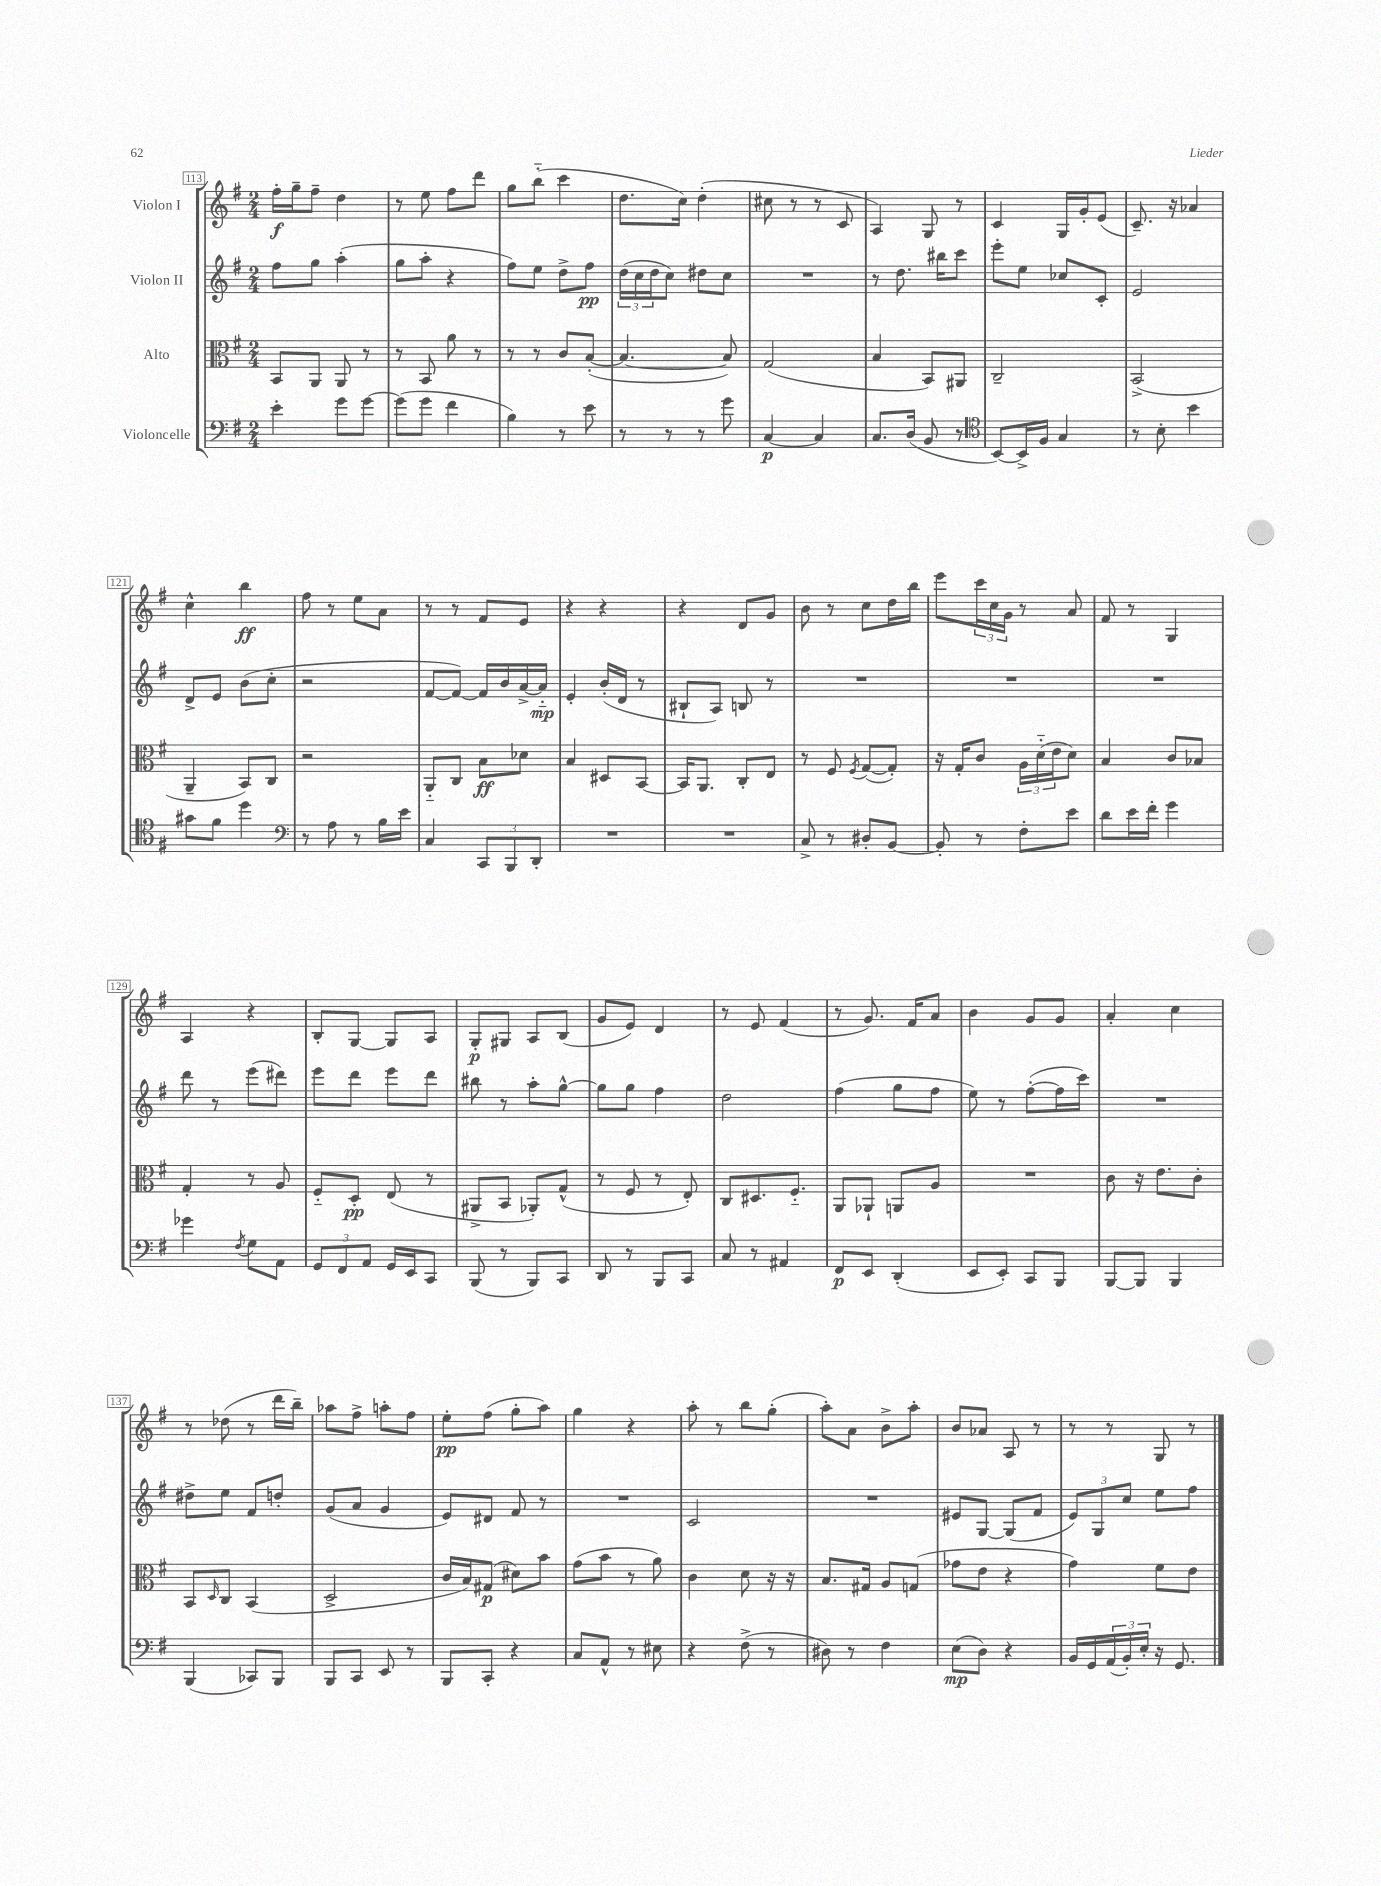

**kern	**dynam	**kern	**dynam	**kern	**dynam	**kern	**dynam
*part4	*part4	*part3	*part3	*part2	*part2	*part1	*part1
*staff4	*staff4	*staff3	*staff3	*staff2	*staff2	*staff1	*staff1
*I"Violoncelle	*	*I"Alto	*	*I"Violon II	*	*I"Violon I	*
*clefF4	*	*clefC3	*	*clefG2	*	*clefG2	*
*k[f#]	*	*k[f#]	*	*k[f#]	*	*k[f#]	*
*M2/4	*	*M2/4	*	*M2/4	*	*M2/4	*
=113	=113	=113	=113	=113	=113	=113	=113
4e'\	.	8BB/L	.	8ff#\L	.	16ff#'\LL	f
.	.	.	.	.	.	16gg~\J	.
.	.	8AA/J	.	8gg\J	.	8ff#~\J	.
8g\L	.	8AA/	.	(4aa'\	.	4dd\	.
[8g\J	.	8r	.	.	.	.	.
=114	=114	=114	=114	=114	=114	=114	=114
(8g\L]	.	8r	.	8gg\L	.	8r	.
8g\J	.	8BB/	.	8aa'\J	.	8ee\	.
4f#\	.	8a\	.	4r	.	8ff#\L	.
.	.	8r	.	.	.	8ddd\J	.
=115	=115	=115	=115	=115	=115	=115	=115
4B\)	.	8r	.	8ff#\L)	.	8gg\L	.
.	.	8r	.	8ee\J	.	(8bb\J	.
8r	.	8c/L	.	8dd^\L	.	4ccc\	.
8e\	.	([8B'/J	.	8ff#\J	pp	.	.
=116	=116	=116	=116	=116	=116	=116	=116
8r	.	4.B/_	.	(24dd\LL	.	8.dd\L	.
.	.	.	.	24cc\	.	.	.
.	.	.	.	24dd\J	.	.	.
8r	.	.	.	8cc\J)	.	.	.
.	.	.	.	.	.	16cc\Jk)	.
8r	.	.	.	8dd#X\L	.	(4dd'\	.
8g\	.	8B/])	.	8cc\J	.	.	.
=117	=117	=117	=117	=117	=117	=117	=117
[4C/	p	(2G/	.	2r	.	8cc#X\	.
.	.	.	.	.	.	8r	.
4C/]	.	.	.	.	.	8r	.
.	.	.	.	.	.	8c/	.
=118	=118	=118	=118	=118	=118	=118	=118
8.C/L	.	4B/	.	8r	.	4A/)	.
.	.	.	.	8.dd\	.	.	.
(16D/Jk	.	.	.	.	.	.	.
8BB/	.	8BB/L)	.	.	.	8G/	.
.	.	.	.	16bb#X\KL	.	.	.
8r	.	8AA#X/J	.	8ccc\J	.	8r	.
=119	=119	=119	=119	=119	=119	=119	=119
*clefC4	*	*	*	*	*	*	*
[8BB/L)	.	2C~/	.	8eee'\L	.	4c/	.
16BB^/L]	.	.	.	8ee\J	.	.	.
16F#/JJ	.	.	.	.	.	.	.
4G/	.	.	.	8cc-X/L	.	16G/LL	.
.	.	.	.	.	.	16g'/J	.
.	.	.	.	8c'/J	.	(8e/J	.
=120	=120	=120	=120	=120	=120	=120	=120
8r	.	(2BB^/	.	2e/	.	8.c~/)	.
8B'\	.	.	.	.	.	.	.
.	.	.	.	.	.	16r	.
4b\	.	.	.	.	.	4a-X/	.
!!LO:LB:g=z
=121	=121	=121	=121	=121	=121	=121	=121
8g#X\L	.	4AA~/	.	8d^/L	.	4cc^^\	.
8f#\J	.	.	.	8e/J	.	.	.
4dd\	.	8BB/L)	.	(8b\L	.	4bb\	ff
.	.	8C/J	.	8cc'\J	.	.	.
=122	=122	=122	=122	=122	=122	=122	=122
*clefF4	*	*	*	*	*	*	*
8r	.	2r	.	2r	.	8ff#\	.
8A\	.	.	.	.	.	8r	.
8r	.	.	.	.	.	8ee\L	.
16B\LL	.	.	.	.	.	8a\J	.
16e\JJ	.	.	.	.	.	.	.
=123	=123	=123	=123	=123	=123	=123	=123
4C/	.	8AA/L	.	[8f#/L	.	8r	.
.	.	8C/J	.	8f#/J_)	.	8r	.
12CC/L	.	8B\L	ff	16f#/LL]	.	8f#/L	.
.	.	.	.	16b/	.	.	.
12BBB/	.	.	.	.	.	.	.
.	.	8d-X\J	.	[16a^/	.	8e/J	.
12DD'/J	.	.	.	.	.	.	.
.	.	.	.	16a/JJ]	mp	.	.
=124	=124	=124	=124	=124	=124	=124	=124
2r	.	4B/	.	4e'/	.	4r	.
.	.	8D#X/L	.	(16b'/LL	.	4r	.
.	.	.	.	16d/JJ	.	.	.
.	.	[8BB/J	.	8r	.	.	.
=125	=125	=125	=125	=125	=125	=125	=125
2r	.	16BB/KL]	.	8B#X`/L	.	4r	.
.	.	8.AA/J	.	.	.	.	.
.	.	.	.	8A/J)	.	.	.
.	.	8C'/L	.	8Bn/	.	8d/L	.
.	.	8E/J	.	8r	.	8g/J	.
=126	=126	=126	=126	=126	=126	=126	=126
8C^/	.	8r	.	2r	.	8b\	.
8r	.	8F#/	.	.	.	8r	.
.	.	8qF#/	.	.	.	.	.
8D#X'/L	.	([8G/L	.	.	.	8cc\L	.
[8BB/J	.	8G'/J])	.	.	.	16dd\L	.
.	.	.	.	.	.	16bb\JJ	.
=127	=127	=127	=127	=127	=127	=127	=127
8BB'/]	.	16r	.	2r	.	8eee\L	.
.	.	16G'/KL	.	.	.	.	.
8r	.	8c/J	.	.	.	24ccc\L	.
.	.	.	.	.	.	24cc\	.
.	.	.	.	.	.	24g\JJ	.
8F#'\L	.	24A\LL	.	.	.	8r	.
.	.	(24d\	.	.	.	.	.
.	.	24e\J	.	.	.	.	.
8e\J	.	8d\J)	.	.	.	8a/	.
=128	=128	=128	=128	=128	=128	=128	=128
8d\L	.	4B/	.	2r	.	8f#/	.
16e\L	.	.	.	.	.	8r	.
16f#'\JJ	.	.	.	.	.	.	.
4g\	.	8c/L	.	.	.	4G/	.
.	.	8B-X/J	.	.	.	.	.
!!LO:LB:g=z
=129	=129	=129	=129	=129	=129	=129	=129
4g-X\	.	4G'/	.	8ddd\	.	4A/	.
.	.	.	.	8r	.	.	.
8qF#/	.	.	.	.	.	.	.
8G\L	.	8r	.	(8eee\L	.	4r	.
8AA\J	.	8A/	.	8ddd#X\J)	.	.	.
=130	=130	=130	=130	=130	=130	=130	=130
12GG/L	.	8F#/L	.	8eee\L	.	8B'/L	.
12FF#/	.	.	.	.	.	.	.
.	.	8D'/J	pp	8ddd\J	.	[8G/J	.
12AA/J	.	.	.	.	.	.	.
16GG/LL	.	(8E/	.	8eee\L	.	8G/L]	.
16EE/J	.	.	.	.	.	.	.
8CC/J	.	8r	.	8ddd\J	.	8A/J	.
=131	=131	=131	=131	=131	=131	=131	=131
(8BBB/	.	8AA#X^/L	.	8bb#X\	.	8G'/L	p
8r	.	8BB/J	.	8r	.	8G#X/J	.
8BBB/L)	.	8AA-X'/L)	.	8aa'\L	.	8A/L	.
8CC/J	.	(8G^^/J	.	[8gg^^\J	.	(8B/J	.
=132	=132	=132	=132	=132	=132	=132	=132
8DD/	.	8r	.	8gg\L]	.	8g/L	.
8r	.	8F#/	.	8gg\J	.	8e/J)	.
8BBB/L	.	8r	.	4ff#\	.	4d/	.
8CC/J	.	8E'/)	.	.	.	.	.
=133	=133	=133	=133	=133	=133	=133	=133
8C/	.	8C/L	.	2dd\	.	8r	.
8r	.	8.D#X/	.	.	.	8e/	.
4AA#X/	.	.	.	.	.	(4f#/	.
.	.	8.F#/J	.	.	.	.	.
=134	=134	=134	=134	=134	=134	=134	=134
8FF#/L	p	8AA/L	.	(4ff#\	.	8r	.
8EE/J	.	8AA-X`/J	.	.	.	8.g/)	.
(4DD'/	.	8AAn/L	.	8gg\L	.	.	.
.	.	.	.	.	.	16f#/KL	.
.	.	8A/J	.	8ff#\J	.	8a/J	.
=135	=135	=135	=135	=135	=135	=135	=135
8EE/L	.	2r	.	8ee\)	.	4b\	.
8EE'/J)	.	.	.	8r	.	.	.
8CC/L	.	.	.	([8ff#'\L	.	8g/L	.
8BBB/J	.	.	.	16ff#\L]	.	8g/J	.
.	.	.	.	16ccc\JJ)	.	.	.
=136	=136	=136	=136	=136	=136	=136	=136
[8BBB/L	.	8c\	.	2r	.	4a'/	.
8BBB/J]	.	16r	.	.	.	.	.
.	.	8.e\L	.	.	.	.	.
4BBB/	.	.	.	.	.	4cc\	.
.	.	8c'\J	.	.	.	.	.
!!LO:LB:g=z
=137	=137	=137	=137	=137	=137	=137	=137
(4BBB/	.	8BB/L	.	8dd#X^\L	.	8r	.
.	.	16qqD/	.	.	.	.	.
.	.	8C/J	.	8ee\J	.	(8dd-X\	.
8CC-X/L)	.	(4BB/	.	8f#/L	.	8r	.
8BBB/J	.	.	.	8ddn'/J	.	16ddd\LL	.
.	.	.	.	.	.	16bb~\JJ)	.
=138	=138	=138	=138	=138	=138	=138	=138
8BBB/L	.	2D^/	.	(8g/L	.	8aa-X\L	.
8CC/J	.	.	.	8a/J	.	8ff#^\J	.
8EE/	.	.	.	4g/	.	8aan'\L	.
8r	.	.	.	.	.	8ff#\J	.
=139	=139	=139	=139	=139	=139	=139	=139
8BBB/L	.	16c/LL	.	8e/L)	.	8ee'\L	pp
.	.	16B/J)	.	.	.	.	.
8CC'/J	.	(8G#X/J	p	8d#X/J	.	(8ff#\J	.
4r	.	8d#X\L)	.	8f#/	.	8gg'\L	.
.	.	8b\J	.	8r	.	8aa\J)	.
=140	=140	=140	=140	=140	=140	=140	=140
8C/L	.	(8g\L	.	2r	.	4gg\	.
8AA^^/J	.	8b\J	.	.	.	.	.
8r	.	8r	.	.	.	4r	.
8E#X\	.	8a\)	.	.	.	.	.
=141	=141	=141	=141	=141	=141	=141	=141
4r	.	4c\	.	2c/	.	8aa'\	.
.	.	.	.	.	.	8r	.
(8F#^\	.	8d\	.	.	.	8bb\L	.
8r	.	16r	.	.	.	(8gg'\J	.
.	.	16r	.	.	.	.	.
=142	=142	=142	=142	=142	=142	=142	=142
8D#X\)	.	8.B/L	.	2r	.	8aa'\L)	.
8r	.	.	.	.	.	8a\J	.
.	.	16G#X/Jk	.	.	.	.	.
4F#\	.	8A/L	.	.	.	8b^\L	.
.	.	(8Gn/J	.	.	.	8aa'\J	.
=143	=143	=143	=143	=143	=143	=143	=143
(8E\L	mp	8g-X\L	.	8e#X/L	.	8b/L	.
8D\J)	.	8e\J	.	[8G/J	.	8a-X/J	.
4r	.	4r	.	(8G/L]	.	8A/	.
.	.	.	.	8f#/J	.	8r	.
=144	=144	=144	=144	=144	=144	=144	=144
16BB/LL	.	4g\)	.	12e/L)	.	8r	.
16GG/	.	.	.	.	.	.	.
.	.	.	.	12G/	.	.	.
(24AA/	.	.	.	.	.	8r	.
24BB'/)	.	.	.	12cc/J	.	.	.
24E'/JJ	.	.	.	.	.	.	.
16r	.	8f#\L	.	8ee\L	.	8G/	.
8.GG/	.	.	.	.	.	.	.
.	.	8e\J	.	8ff#\J	.	8r	.
==	==	==	==	==	==	==	==
*-	*-	*-	*-	*-	*-	*-	*-
